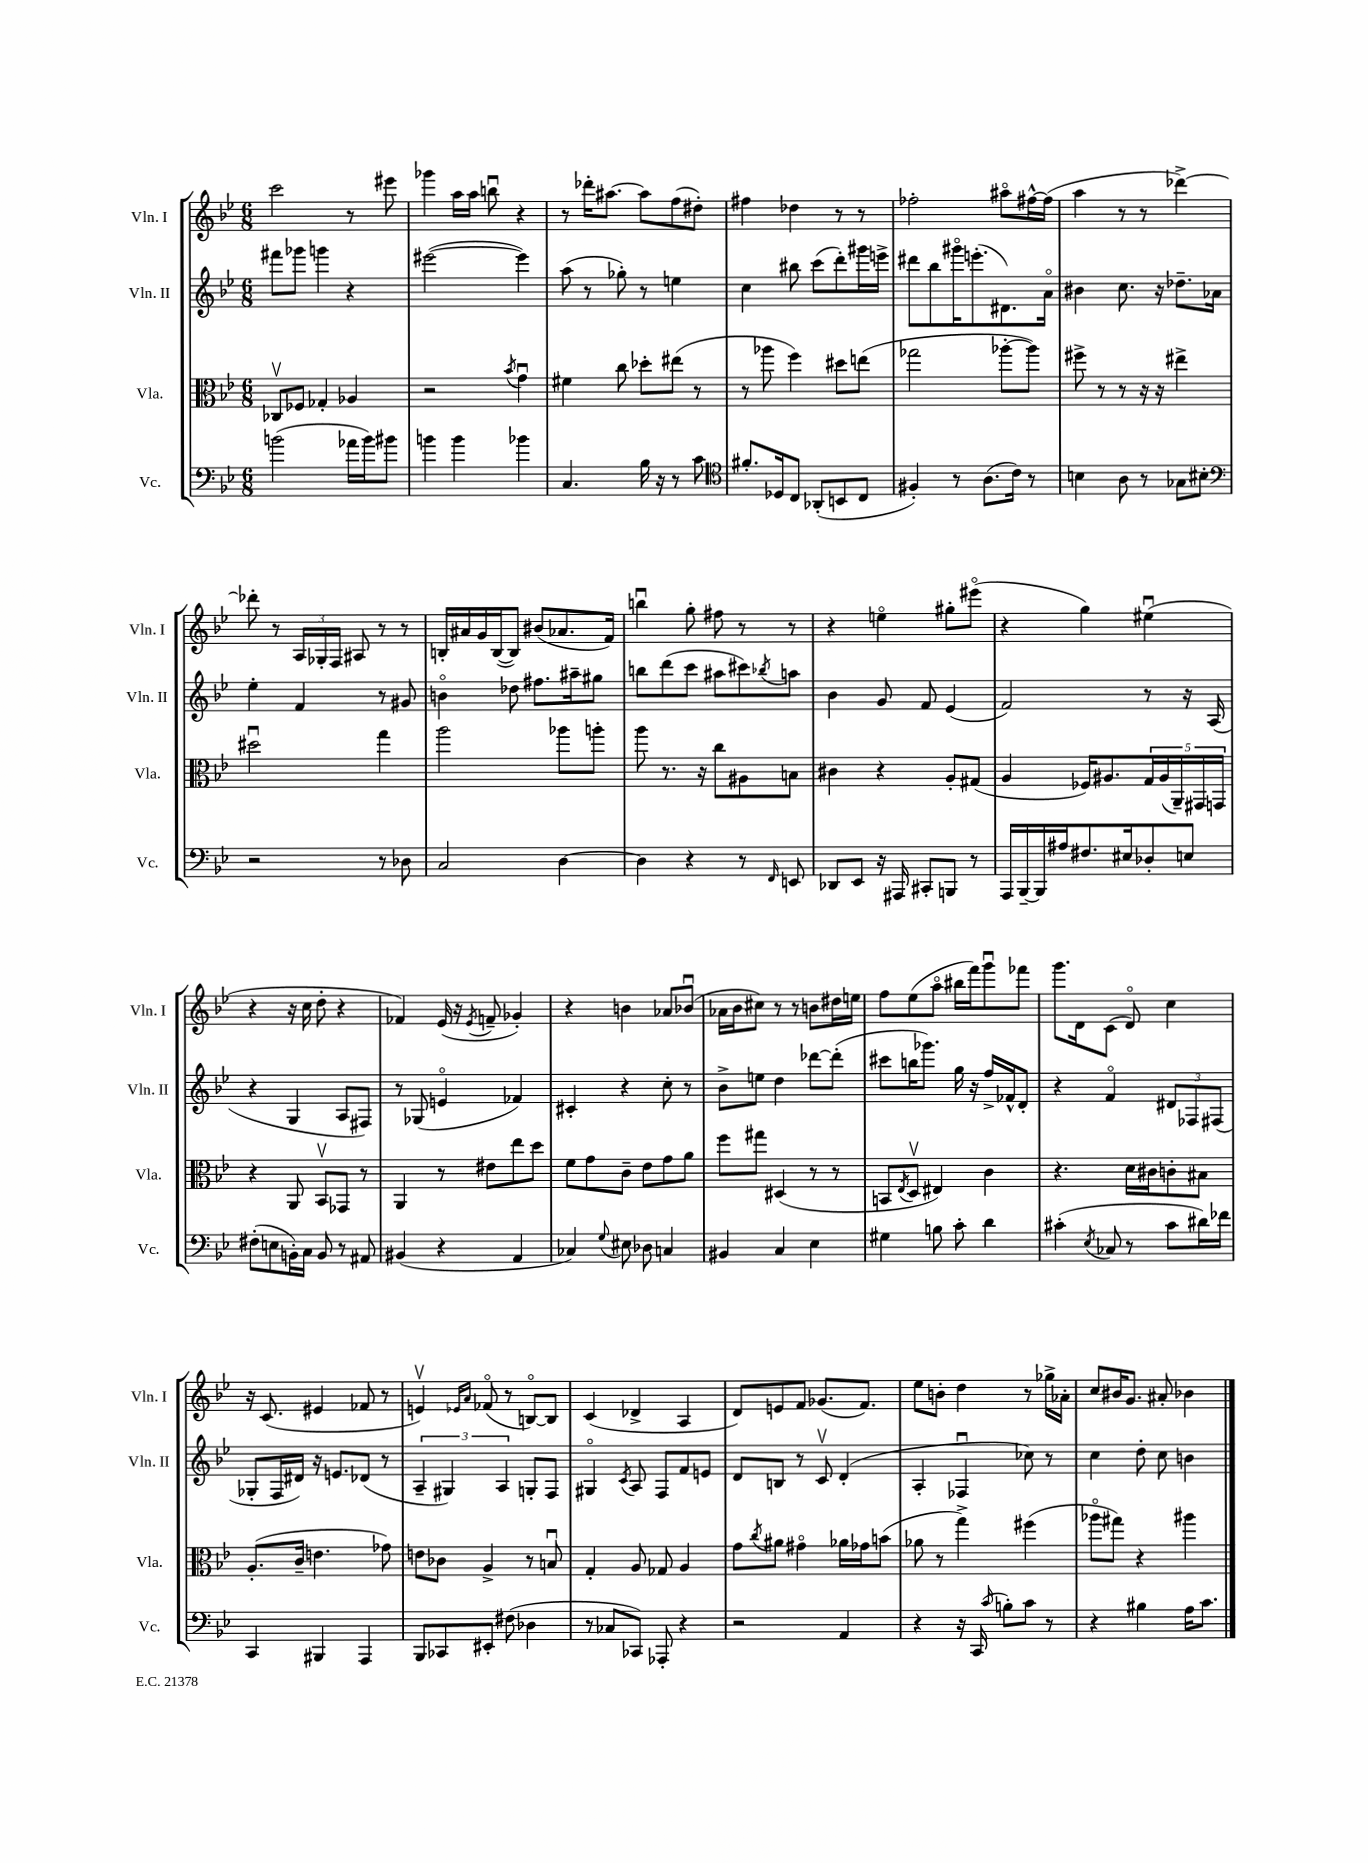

**kern	**kern	**kern	**kern
*staff4	*staff3	*staff2	*staff1
*clefF4	*clefC3	*clefG2	*clefG2
*k[b-e-]	*k[b-e-]	*k[b-e-]	*k[b-e-]
*M6/8	*M6/8	*M6/8	*M6/8
(2b	8C-v	8fff#	2ccc
.	8F-	8ggg-	.
.	4G-'	4ggg	.
16a-	4A-	4r	8r
16b)	.	.	.
8b#	.	.	8eee#
=	=	=	=
4b	2r	([2eee#	4ggg-
4b	.	.	16aa
.	.	.	16aa
.	.	.	8bbu
.	8qb-	.	.
4b-	4gu	4eee#])	4r
=	=	=	=
4.C	4f#	(8aa	8r
.	.	8r	16ddd-'
.	.	.	[8.aa#
.	8cc	8gg-')	.
16B-	8dd-'	8r	8aa#]
16r	.	.	.
8r	(8ee#	4ee	(8ff
8c	8r	.	8dd#')
=	=	=	=
*clefC4	*	*	*
8.f#'	8r	4cc	4ff#
.	8aa-	.	.
16D-	.	.	.
8C	4ff)	8bb#	4dd-
(8AA-'	.	(8ccc	.
8BB	8dd#	8ddd')	8r
8C	(8ee	16ggg#	8r
.	.	16eee^	.
=	=	=	=
4F#')	2gg-	8ddd#	2ff-'
.	.	8bb-	.
8r	.	16ggg#o	.
.	.	(8.eee'	.
(8.A	.	.	.
.	[8aa-'	8.d#)	8aa#o
16c)	.	.	.
8r	8aa-])	.	[16ff#^^
.	.	16ao	(16ff#]
=	=	=	=
4B	8ff#^	4b#	4aa
.	8r	.	.
8A	8r	8.cc	8r
8r	16r	.	8r
.	16r	16r	.
8G-	4ee#^	8.dd-~	[4ddd-^)
8B#'	.	.	.
.	.	16a-	.
=	=	=	=
*clefF4	*	*	*
2r	2dd#u	4ee-'	8ddd-']
.	.	.	8r
.	.	4f	24A
.	.	.	24G-'
.	.	.	24F
.	.	.	8A#
8r	4gg	8r	8r
8D-	.	8g#	8r
=	=	=	=
2C	2aa	4bo	16B'
.	.	.	16a#
.	.	.	16g
.	.	.	([16B
.	.	8dd-	8B])
.	.	8.ff#	(8b#
[4D	8aa-	.	8.a-
.	.	16aa#~	.
.	8aa'	8gg#	.
.	.	.	16f)
=	=	=	=
4D]	8aa	8bb	4bbu
.	8.r	(8ddd	.
4r	.	8ccc	8gg'
.	16r	.	.
.	8cc	8aa#	8ff#
8r	8A#	8ccc#)	8r
16qqFF	.	8qbb-	.
8EE	8B	8aa	8r
=	=	=	=
8DD-	4c#	4b-	4r
8EE-	.	.	.
16r	4r	8g	4eeo
16AAA#	.	.	.
8CC#'	.	8f	.
8BBB	8A'	(4e-	8gg#'
8r	(8G#	.	(8eee#o
=	=	=	=
16AAA	4A	2f)	4r
[16BBB-~	.	.	.
16BBB-]	.	.	.
16A#	.	.	.
8.F#	16F-)	.	4gg)
.	8.A#	.	.
16E#	.	.	.
8D-'	20G	8r	(4ee#u
.	(20A#	.	.
.	20AA~)	.	.
8E	.	16r	.
.	20GG#	.	.
.	.	(16A	.
.	20GG	.	.
=	=	=	=
(8F#'	4r	4r	4r
8E	.	.	.
16BB')	8AA	4G	16r
16C	.	.	16cc
8BB	8BB-v	.	8dd'
8r	8GG-	8A	4r
8AA#	8r	8F#)	.
=	=	=	=
(4BB#	4AA	8r	4f-)
.	.	(8G-	.
4r	8r	4eo	(16e-
.	.	.	16r
.	.	.	8qe-
.	8e#	.	8f~
4AA	8ee-	4f-)	4g-')
.	8dd	.	.
=	=	=	=
4C-)	8f	4c#'	4r
.	8g	.	.
8qqG	.	.	.
8E#	8c~	4r	4b
8D-	8e-	.	.
4C	8g	8cc'	8a-
.	8a	8r	(8b-u
=	=	=	=
4BB#	8ff	8b-^	16a-
.	.	.	16b-
.	8gg#	8ee	8cc#)
4C	(4D#	4dd	8r
.	.	.	8r
4E-	8r	[8ddd-	8b
.	8r	(8ddd-']	16dd#
.	.	.	16ee
=	=	=	=
4G#	8BB	8ccc#	8ff
.	8qE-	.	.
.	8Dv	16bb	(8ee-
.	.	8.ggg-)	.
8B	4E#)	.	8aao
8c'	.	16gg	16bb#
.	.	16r	16fff)
4d	4c	16ff^	8gggu
.	.	16f-^^	.
.	.	8d'	8fff-
=	=	=	=
(4c#'	4.r	4r	8.ggg
.	.	.	16d
8qE-	.	.	.
8C-	.	4fo	(8c
8r	16d	.	8do)
.	16c#	.	.
8c#	8c'	12d#	4cc
.	.	12F-	.
16d#)	8B#	.	.
.	.	(12F#	.
16f-	.	.	.
=	=	=	=
4CC	(8.A'	8G-'	16r
.	.	.	(8.c
.	.	16F	.
.	16c~	16d#)	.
4BBB#	4.e	16r	4e#
.	.	8.e	.
4AAA	.	(8d-	8f-
.	8g-)	8r	8r
=	=	=	=
8BBB-	8e	6A~	4ev)
8CC-	8c-	.	.
.	.	6G#)	.
.	.	.	16qqe-
.	.	.	16qqa
8EE#'	4A^	.	(8f-o
.	.	6A	.
(8F#	.	.	8r
4D-	8r	8G'	[8Bo)
.	8Bu	8F	8B]
=	=	=	=
8r	4G'	4G#o	(4c
8C-	.	.	.
.	.	8qc	.
8CC-)	8A	8A	4d-^
8AAA-'	8G-	8F	.
4r	4A	8f	4A
.	.	8e	.
=	=	=	=
2r	8g	8d	8d)
.	8qcc	.	.
.	8a#	8B	8e
.	4g#o	8r	8f
.	.	8cv	(8.g-
4AA	16a-	(4d'	.
.	16g-	.	8.f)
.	(8b	.	.
=	=	=	=
4r	8a-	4A'	8ee-
.	8r	.	8b'
16r	4gg^)	4F-u	4dd
(16CC	.	.	.
16qqc	.	.	.
8B')	.	.	.
8c	(4ff#	8cc-)	8r
8r	.	8r	16gg-^
.	.	.	16a-'
=	=	=	=
4r	8aa-o	4cc	8cc
.	8gg#)	.	16b#
.	.	.	8.g
4B#	4r	8dd'	.
.	.	8cc	8a#'
16A	4aa#	4b	4b-
8.c	.	.	.
==	==	==	==
*-	*-	*-	*-
